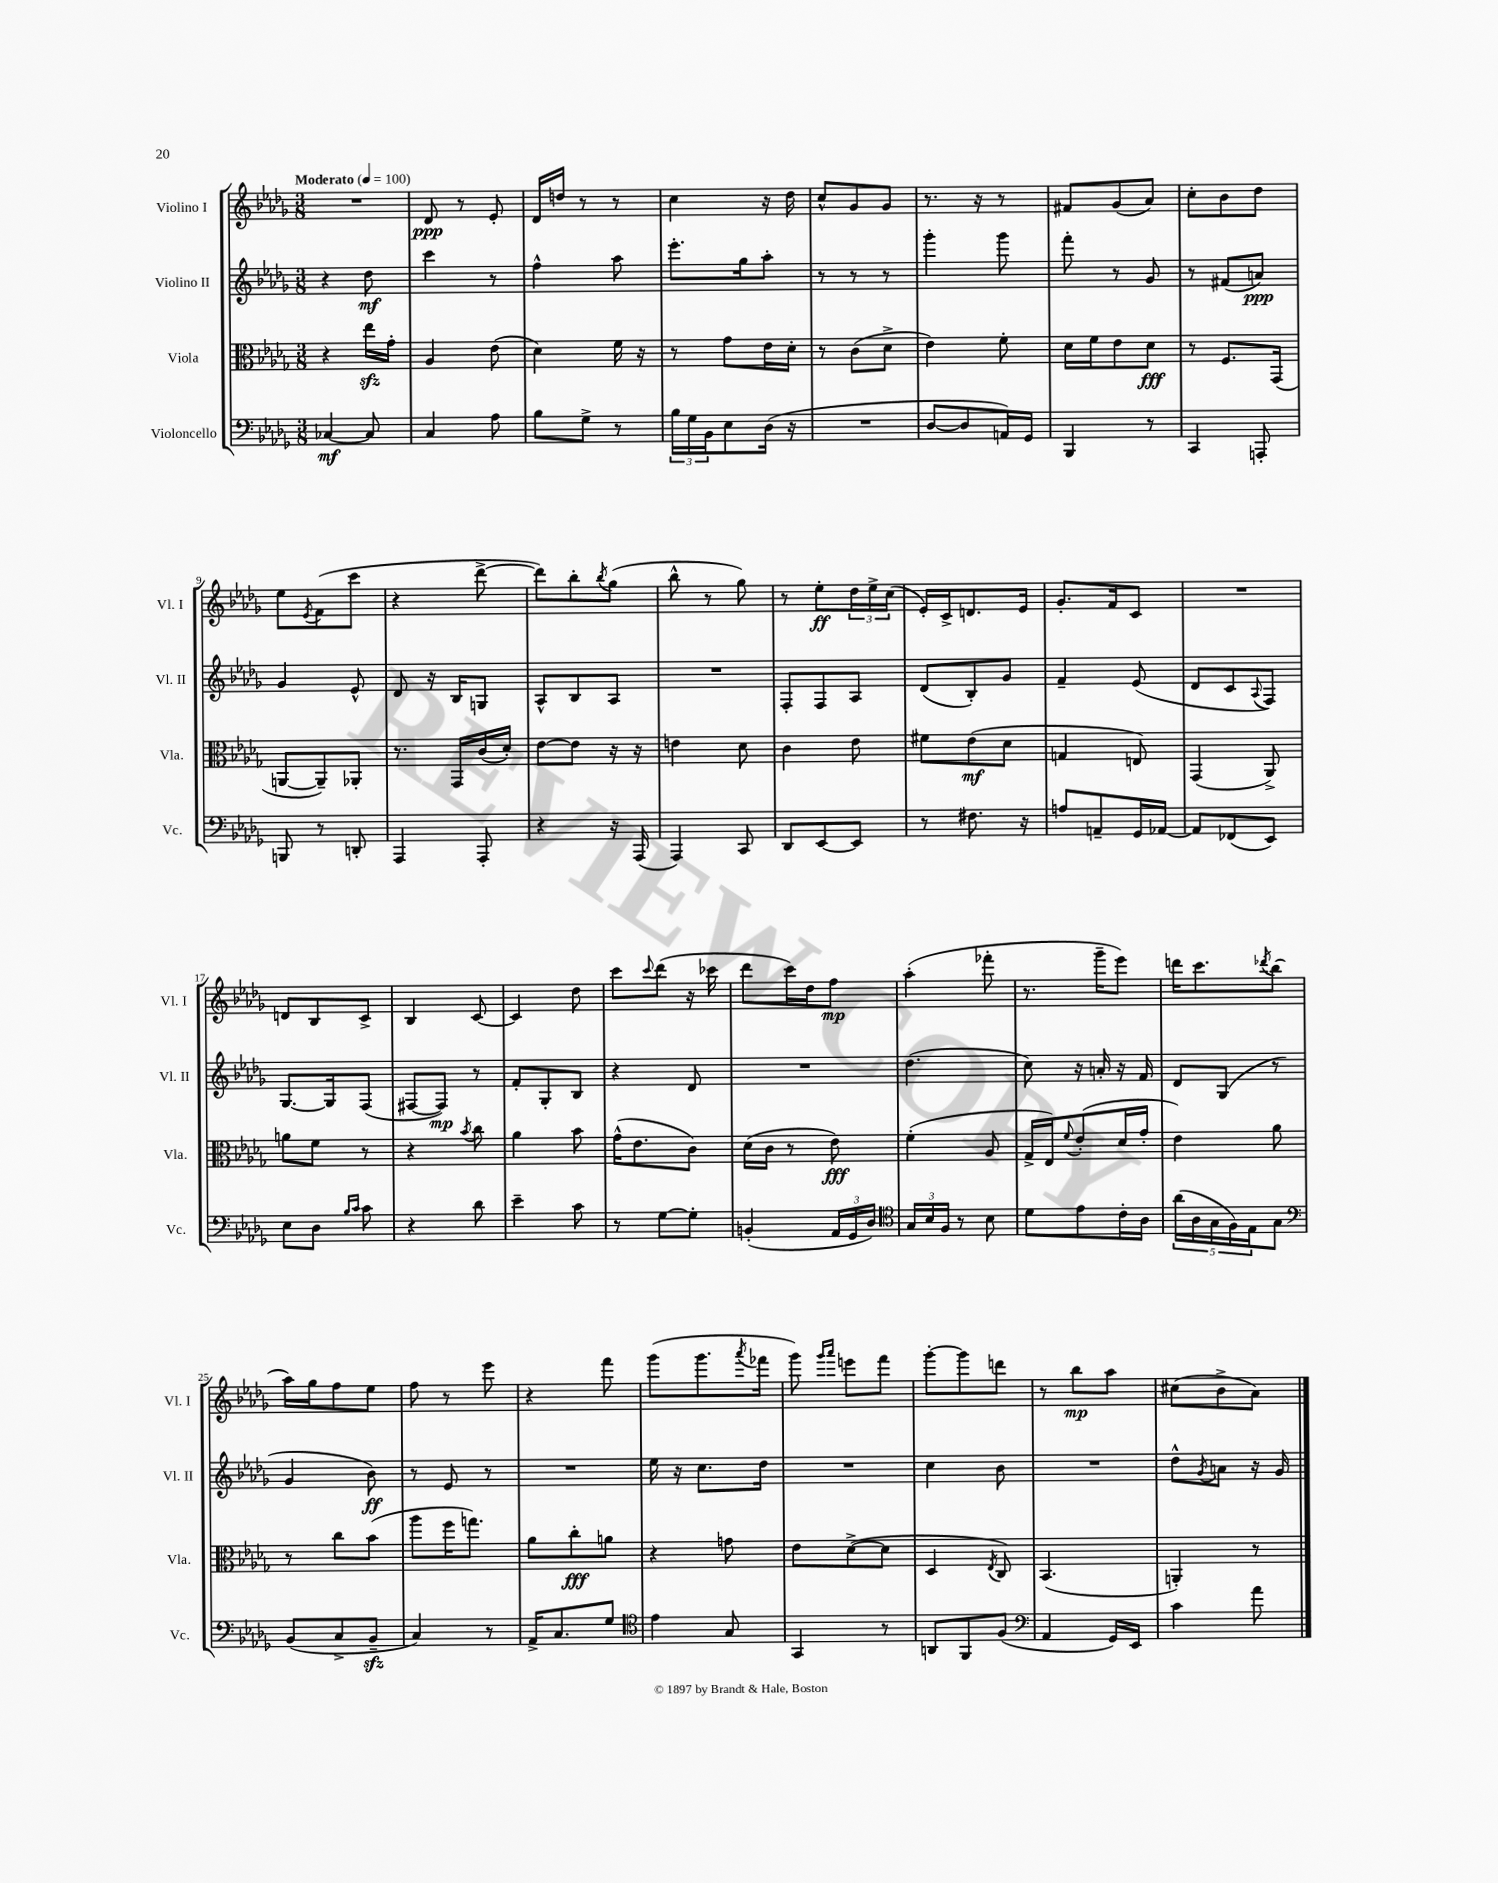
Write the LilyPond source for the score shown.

<<
\new StaffGroup <<
\new Staff = "s0" \with { instrumentName = "Violino I" shortInstrumentName = "Vl. I" } {
    \clef treble \key des \major \numericTimeSignature \time 3/8 \tempo "Moderato" 4 = 100
    R4. |
    des'8\ppp r8 ees'8-. |
    des'16 d''16 r8 r8 |
    c''4 r16 des''16 |
    c''8-^ ges'8 ges'8 |
    r8. r16 r8 |
    fis'8 ges'8( aes'8) |
    c''8-. bes'8 des''8 |
    ees''8 \acciaccatura { ees'8 } f'8( c'''8 |
    r4 des'''8~-> |
    des'''8) bes''8-. \acciaccatura { bes''8 } ges''8( |
    bes''8-^ r8 ges''8) |
    r8 ees''8-.\ff \tuplet 3/2 { des''16 ees''16-> c''16( } |
    ees'16-.) c'16-> d'8. ees'16 |
    ges'8.-. f'16 c'8 |
    R4. |
    d'8 bes8 c'8-> |
    bes4 c'8~ |
    c'4 des''8 |
    c'''8 \appoggiatura { c'''8 } des'''8( r16 ces'''16 |
    des'''8 c'''16) des''16 f''8\mp |
    aes''4-.( fes'''8-. |
    r8. ges'''16-- ees'''8) |
    d'''16 c'''8. \acciaccatura { des'''8 } bes''8( |
    aes''16) ges''16 f''8 ees''8 |
    f''8 r8 ees'''8 |
    r4 f'''8 |
    ges'''8( ges'''8. \acciaccatura { aes'''8 } fes'''16 |
    ges'''8) \grace { ges'''16 aes'''16 } e'''8 f'''8 |
    ges'''8~-. ges'''8 d'''8 |
    r8 bes''8\mp aes''8 |
    cis''8( bes'8-> aes'8) \bar "|." |
}
\new Staff = "s1" \with { instrumentName = "Violino II" shortInstrumentName = "Vl. II" } {
    \clef treble \key des \major \numericTimeSignature \time 3/8
    r4 des''8\mf |
    c'''4 r8 |
    f''4-^ aes''8 |
    ees'''8.-. ges''16 aes''8-. |
    r8 r8 r8 |
    ges'''4-. ges'''8 |
    f'''8-. r8 ges'8 |
    r8 fis'8( a'8\ppp) |
    ges'4 ees'8-^ |
    des'8 r16 bes16 g8 |
    aes8-^ bes8 aes8 |
    R4. |
    f8-. f8 aes8 |
    des'8( bes8-.) ges'8 |
    f'4-- ees'8( |
    des'8 c'8 \appoggiatura { aes8 } f8) |
    ges8.~ ges16 f8( |
    fis8~ fis8\mp) r8 |
    f'8-. ges8-. bes8 |
    r4 des'8 |
    R4. |
    des''4.( |
    c''8) r16 a'16-. r16 f'16 |
    des'8 ges8( r8 |
    ges'4 bes'8\ff) |
    r8 ees'8 r8 |
    R4. |
    ees''16 r16 c''8. des''16 |
    R4. |
    c''4 bes'8 |
    R4. |
    des''8-^ \acciaccatura { ges'8 } a'8 r16 ges'16 \bar "|." |
}
\new Staff = "s2" \with { instrumentName = "Viola" shortInstrumentName = "Vla." } {
    \clef alto \key des \major \numericTimeSignature \time 3/8
    r4 ees''16\sfz ges'16-. |
    aes4 ees'8( |
    des'4) f'16 r16 |
    r8 ges'8 ees'16 des'16-. |
    r8 c'8( des'8-> |
    ees'4) f'8-. |
    des'16 f'16 ees'8 des'8\fff |
    r8 f8. ges,16( |
    a,8~ a,8--) aes,8-. |
    r8. ges,16 c'16( des'16-.) |
    ees'8~ ees'8 r16 r16 |
    e'4 des'8 |
    c'4 ees'8 |
    fis'8 ees'8\mf( des'8 |
    g4 e8) |
    ges,4( aes,8->) |
    a'8 f'8 r8 |
    r4 \acciaccatura { bes'8 } c''8 |
    aes'4 bes'8 |
    ges'16-^( ees'8. c'8) |
    des'16( c'16 r8 ees'8\fff) |
    f'4-.( aes8 |
    ges16-> ees16) \appoggiatura { f'8 } ees'8-.( des'16 ges'16-. |
    ees'4) aes'8 |
    r8 c''8 bes'8( |
    aes''8 f''16 g''8.) |
    aes'8 c''8-.\fff a'8 |
    r4 g'8 |
    ees'8 des'8~->( des'8 |
    des4 \acciaccatura { ees8 } c8) |
    bes,4.( |
    a,4-.) r8 \bar "|." |
}
\new Staff = "s3" \with { instrumentName = "Violoncello" shortInstrumentName = "Vc." } {
    \clef bass \key des \major \numericTimeSignature \time 3/8
    ces4~\mf ces8 |
    c4 aes8 |
    bes8 ges8-> r8 |
    \tuplet 3/2 { bes16 ges16 bes,16 } ees8 des16( r16 |
    R4. |
    des8~ des8 a,16) ges,16 |
    bes,,4 r8 |
    c,4 a,,8-. |
    b,,8 r8 d,8-. |
    aes,,4 aes,,8-. |
    r4 r16 aes,,16( |
    aes,,4) c,8 |
    des,8 ees,8~ ees,8 |
    r8 fis8. r16 |
    a8 a,8-- ges,16 aes,16~ |
    aes,8 fes,8( ees,8) |
    ees8 des8 \grace { bes16 c'16 } c'8 |
    r4 des'8 |
    ees'4-- c'8 |
    r8 ges8~ ges8-. |
    b,4-.( \tuplet 3/2 { aes,16 ges,16 des16) } |
    \clef tenor \tuplet 3/2 { ges16 bes16 f16 } r8 bes8 |
    des'8 ees'8 c'16-. aes16 |
    \tuplet 5/4 { aes'16( aes16 ges16 f16) ees16 } ges8 |
    \clef bass bes,8( c8-> bes,8--\sfz |
    c4) r8 |
    aes,16-> c8. ges8 |
    \clef tenor ees'4 ges8 |
    ges,4 r8 |
    a,8 f,8 f8( |
    \clef bass aes,4 ges,16) ees,16 |
    c'4 aes'8 \bar "|." |
}
>>
>>
